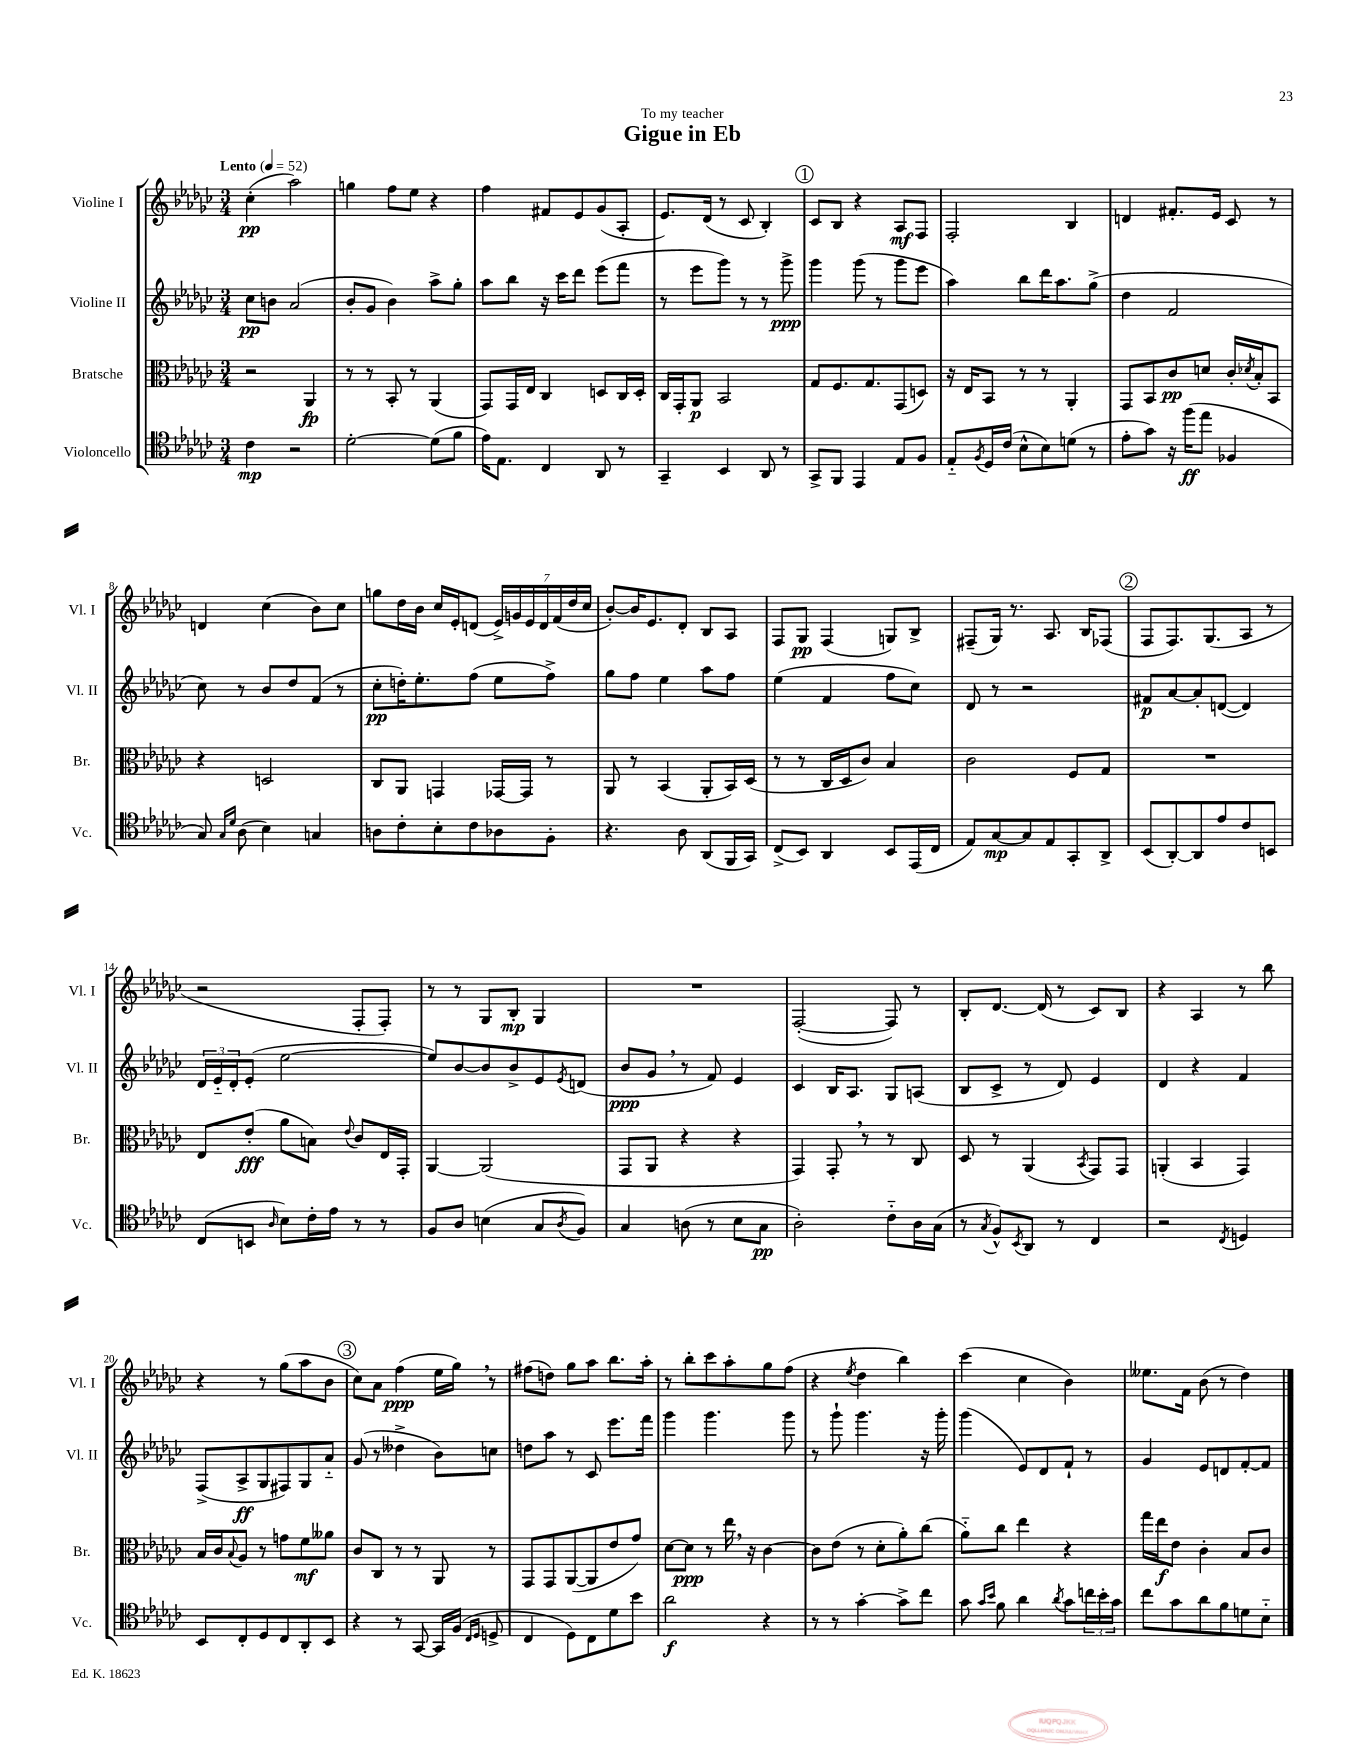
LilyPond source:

\header { title = "Gigue in Eb" dedication = "To my teacher" }
<<
\new StaffGroup <<
\new Staff = "s0" \with { instrumentName = "Violine I" shortInstrumentName = "Vl. I" } {
    \clef treble \key ges \major \numericTimeSignature \time 3/4 \tempo "Lento" 4 = 52
    ces''4-.\pp( aes''2) |
    g''4 f''8 ees''8 r4 |
    f''4 fis'8 ees'8 ges'8( aes8-. |
    ees'8.) des'16( r8 ces'8 bes4-.) |
    \mark \markup { \circle "1" } ces'8 bes8 r4 aes8\mf f8 |
    f2-. bes4 |
    d'4 fis'8.-. ees'16 ces'8 r8 |
    d'4 ces''4( bes'8) ces''8 |
    g''8 des''16 bes'16 ces''16 ees'16-. d'8( \tuplet 7/4 { ees'16->) g'16 ees'16 d'16 f'16( des''16 ces''16 } |
    bes'8~-.) bes'16 ees'8. des'8-. bes8 aes8 |
    f8 ges8\pp f4( g8) bes8-> |
    fis8--( ges16) r8. aes8. bes16 fes8( |
    \mark \markup { \circle "2" } f8 f8.) ges8.( aes8 r8 |
    r2 f8-. f8-.) |
    r8 r8 ges8 bes8-.\mp ges4 |
    R2. |
    f2~-.( f8) r8 |
    bes8-. des'8.~ des'16( r8 ces'8) bes8 |
    r4 aes4 r8 bes''8 |
    r4 r8 ges''8( aes''8 bes'8 |
    \mark \markup { \circle "3" } ces''8) aes'8 f''4\ppp( ees''16 ges''16) \breathe r8 |
    fis''8( d''8) ges''8 aes''8 bes''8. aes''16-. |
    r8 bes''8-. ces'''8 aes''8-. ges''8 f''8( |
    r4 \acciaccatura { ees''8 } des''4 bes''4) |
    ces'''4( ces''4 bes'4) |
    eeses''8. f'16 bes'8( r8 des''4) \bar "|." |
}
\new Staff = "s1" \with { instrumentName = "Violine II" shortInstrumentName = "Vl. II" } {
    \clef treble \key ges \major \numericTimeSignature \time 3/4
    ces''8\pp b'8 aes'2( |
    bes'8-. ges'8 bes'4) aes''8-> ges''8-. |
    aes''8 bes''8 r16 ces'''16 des'''8 ees'''8( f'''8 |
    r8 ees'''8 ges'''8) r8 r8 ges'''8->\ppp |
    \mark \markup { \circle "1" } ges'''4 ges'''8( r8 ges'''8 ees'''8 |
    aes''4) bes''8 des'''16 aes''8. ges''8->( |
    des''4 f'2 |
    ces''8) r8 bes'8 des''8 f'8( r8 |
    ces''8-.\pp d''16-.) ees''8.-. f''8( ees''8 f''8->) |
    ges''8 f''8 ees''4 aes''8 f''8 |
    ees''4( f'4 f''8 ces''8) |
    des'8 r8 r2 |
    \mark \markup { \circle "2" } fis'8\p aes'8~ aes'8-. d'8~( d'4) |
    \tuplet 3/2 { des'16 ees'16-_ des'16-. } ees'8-.( ees''2~ |
    ees''8) bes'8~ bes'8 bes'8-> ees'8 \acciaccatura { ees'8 } d'8( |
    bes'8\ppp ges'8 \breathe r8 f'8) ees'4 |
    ces'4 bes16 aes8. ges8 a8( |
    bes8 ces'8-> r8 des'8) ees'4 |
    des'4 r4 f'4 |
    f8->( aes8->\ff ges8 fis8) ges8 aes'8-_ |
    \mark \markup { \circle "3" } ges'8( r8 deses''4-> bes'8) c''8 |
    d''8 aes''8 r8 ces'8 ees'''8. f'''16 |
    ges'''4 ges'''4. ges'''8 |
    r8 ges'''8-! ges'''4. r16 ges'''16-. |
    ges'''4( ees'8) des'8 f'8-! r8 |
    ges'4 ees'8 d'8 f'8~-. f'8 \bar "|." |
}
\new Staff = "s2" \with { instrumentName = "Bratsche" shortInstrumentName = "Br." } {
    \clef alto \key ges \major \numericTimeSignature \time 3/4
    r2 aes,4\fp |
    r8 r8 bes,8-. r8 aes,4( |
    ges,8) ges,16 ees16 ces4 d8 ces16 d16-. |
    ces16 ges,16-. aes,8\p bes,2 |
    \mark \markup { \circle "1" } ges8 f8. ges8. ges,8( d8) |
    r16 ees16 bes,8 r8 r8 aes,4-. |
    ges,8 bes,8 ces'8\pp d'8 ces'16-. \acciaccatura { des'8 } bes16-. bes,8 |
    r4 d2 |
    ces8 aes,8 g,4 ges,16~ ges,16 r8 |
    aes,8 r8 bes,4( aes,8-. bes,16) des16( |
    r8 r8 ces16 des16 ces'8) bes4 |
    ces'2 f8 ges8 |
    \mark \markup { \circle "2" } R2. |
    ees8 ees'8-.\fff( aes'8 b8) \appoggiatura { ees'8 } ces'8 ees16 ges,16-. |
    aes,4~ aes,2( |
    ges,8 aes,8 r4 r4 |
    ges,4) ges,8-. \breathe r8 r8 ces8 |
    des8 r8 aes,4( \acciaccatura { bes,8 } ges,8) ges,8 |
    a,4-.( bes,4 ges,4) |
    bes16 ces'16 \appoggiatura { bes8 } aes8 r8 g'8 f'8\mf aeses'8 |
    \mark \markup { \circle "3" } ces'8 ces8 r8 r8 aes,8 r8 |
    ges,8 ges,8 aes,8~( aes,8 ees'8 ges'8) |
    des'8~ des'8\ppp r8 ees''16 \breathe r16 ces'4~ |
    ces'8 ees'8( r8 des'8-. aes'8-.) ces''8( |
    aes'8-_) ces''8 ees''4 r4 |
    ges''16 ees''16\f ees'8 ces'4-. bes8 ces'8 \bar "|." |
}
\new Staff = "s3" \with { instrumentName = "Violoncello" shortInstrumentName = "Vc." } {
    \clef tenor \key ges \major \numericTimeSignature \time 3/4
    ces'4\mp r2 |
    des'2~-. des'8( f'8 |
    ees'16) ees8. ces4 aes,8 r8 |
    ges,4-- bes,4 aes,8 r8 |
    \mark \markup { \circle "1" } ges,8-> f,8 ees,4 ees8 f8 |
    ees8-_ \acciaccatura { f8 } des16 ces'16( bes8-^ bes8) d'8( r8 |
    ees'8-. ges'8) r16 f''16\ff( ees''8 fes4 |
    ges8) \grace { ges16 des'16 } aes8( bes4) g4 |
    a8 ces'8-. bes8-. ces'8 aes8 f8-. |
    r4. aes8 aes,8( f,16 ges,16) |
    ces8->( bes,8) aes,4 bes,8 ees,16( ces16 |
    ees8) ges8~\mp ges8 ees8 ges,8-. aes,8-> |
    \mark \markup { \circle "2" } bes,8( aes,8~-.) aes,8 ees'8 ces'8 b,8 |
    ces8( b,8 \grace { aes16 } bes8) ces'16-. ees'16 r8 r8 |
    f8 aes8 b4( ges8 \acciaccatura { aes8 } f8) |
    ges4 a8( r8 bes8 ges8\pp |
    aes2-.) ces'8-_ aes16 ges16( |
    r8 \acciaccatura { ges8 } f8-^) \acciaccatura { bes,8 } aes,8 r8 ces4 |
    r2 \acciaccatura { ces8 } d4 |
    bes,8 ces8-. des8 ces8 aes,8-. bes,8 |
    \mark \markup { \circle "3" } r4 r8 ges,8~ ges,16 f16( \grace { ces16 des16 } d8-> |
    ces4 des8) ces8 des'8 bes'8 |
    aes'2\f r4 |
    r8 r8 ges'4~-. ges'8-> ces''8 |
    ges'8 \grace { ges'16 bes'16 } f'8 aes'4 \acciaccatura { aes'8 } ges'8 \tuplet 3/2 { c''16 bes'16-. ges'16 } |
    ces''8 ges'8 aes'8 f'8 d'8 bes8-_ \bar "|." |
}
>>
>>
